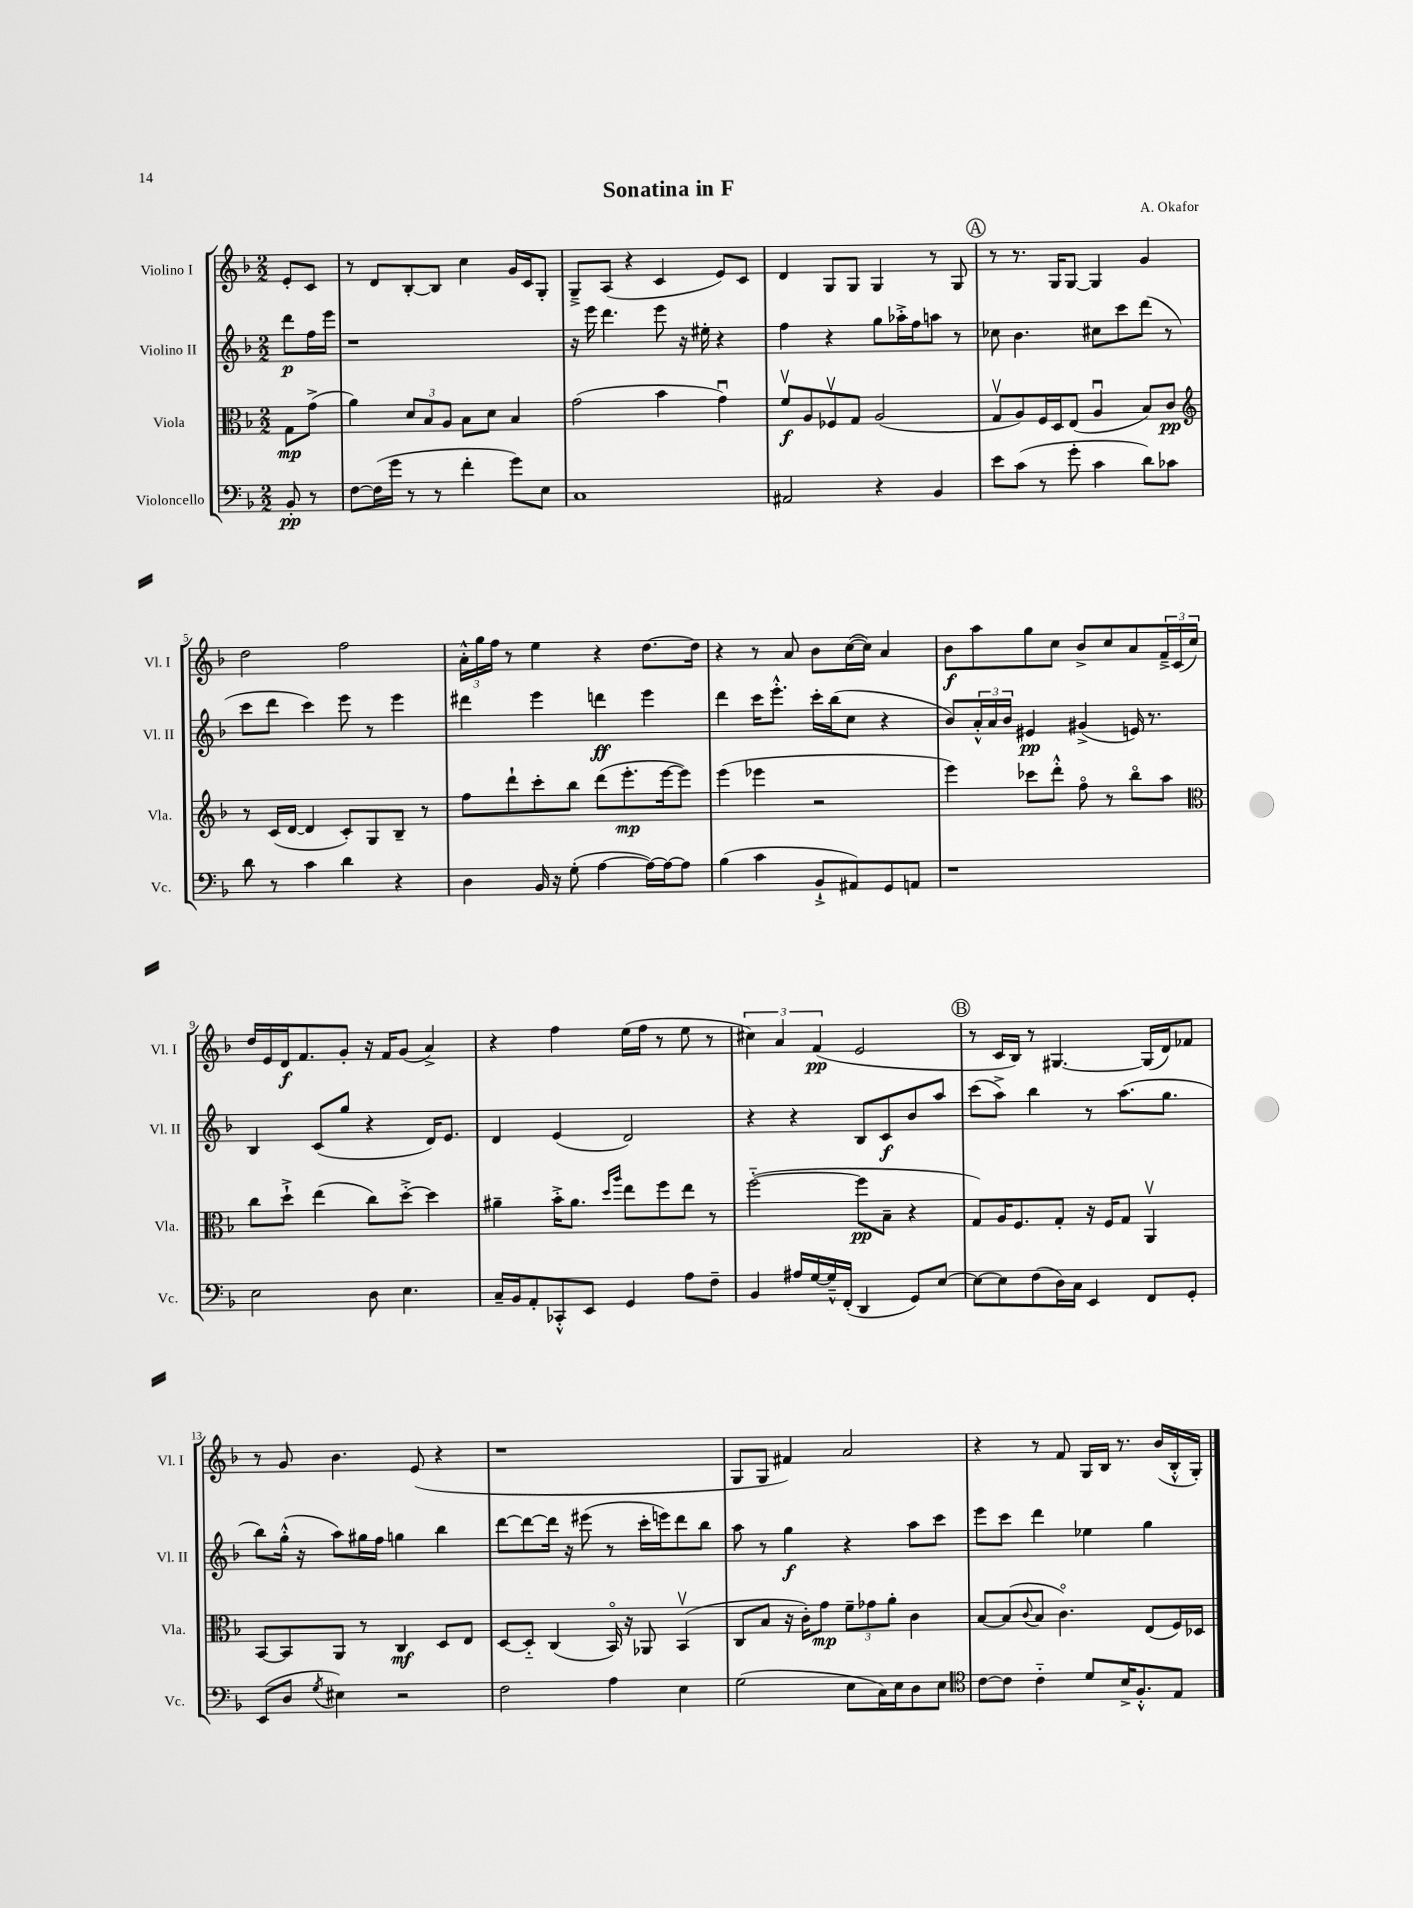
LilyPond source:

\header { title = "Sonatina in F" composer = "A. Okafor" }
<<
\new StaffGroup <<
\new Staff = "s0" \with { instrumentName = "Violino I" shortInstrumentName = "Vl. I" } {
    \clef treble \key f \major \numericTimeSignature \time 2/2 \partial 4
    e'8-. c'8 |
    r8 d'8 bes8~-. bes8 c''4 g'16 c'16 g8-. |
    g8---> a8( r4 c'4 e'8) c'8 |
    d'4 g8 g8 g4 r8 g8 |
    \mark \markup { \circle "A" } r8 r8. g16 g8~ g4 g'4 |
    d''2 f''2 |
    \tuplet 3/2 { a'16-.-^ g''16 f''16 } r8 e''4 r4 d''8.~ d''16 |
    r4 r8 a'8 bes'8 c''16~( c''16) a'4 |
    bes'8\f a''8 g''8 c''8 bes'8-> c''8 a'8 \tuplet 3/2 { f'16---> c'16( c''16) } |
    d''16 e'16 d'16\f f'8. g'8-. r16 f'16 g'8( a'4->) |
    r4 f''4 e''16( f''16 r8 e''8 r8 |
    \tuplet 3/2 { cis''4) a'4 f'4\pp( } e'2 |
    \mark \markup { \circle "B" } r8 c'16 bes16) r8 gis4.~ gis16( d'16) fes'8 |
    r8 g'8 bes'4. e'8( r4 |
    r1 |
    g8 g8 fis'4) a'2 |
    r4 r8 f'8 g16 bes16 r8. bes'16( bes16-.-^ g16-.) \bar "|." |
}
\new Staff = "s1" \with { instrumentName = "Violino II" shortInstrumentName = "Vl. II" } {
    \clef treble \key f \major \numericTimeSignature \time 2/2 \partial 4
    d'''8\p f''16 e'''16 |
    r1 |
    r16 e'''16 d'''4. e'''8 r16 eis''16-. r4 |
    f''4 r4 g''8 aes''16-.-> f''16 a''8 r8 |
    \mark \markup { \circle "A" } ces''8 bes'4. cis''8 c'''8 d'''8( r8 |
    c'''8 d'''8 c'''4) e'''8 r8 e'''4 |
    dis'''4 e'''4 d'''4\ff e'''4 |
    d'''4 c'''16 e'''8.-.-^ c'''16-. bes''16( c''8 r4 |
    bes'8) \tuplet 3/2 { a'16-.-^ a'16 bes'16 } eis'4\pp gis'4->( e'16) r8. |
    bes4 c'8( g''8 r4 d'16) e'8. |
    d'4 e'4( d'2) |
    r4 r4 bes8 c'8\f bes'8 a''8 |
    \mark \markup { \circle "B" } c'''8( a''8->) bes''4 r8 a''8.( g''8. |
    bes''8) g''16-.-^( r16 a''8) gis''16 f''16 g''4 bes''4 |
    d'''8~ d'''8~ d'''16 r16 eis'''8( r8 c'''16-. e'''16) d'''8 bes''8 |
    a''8 r8 g''4\f r4 a''8 c'''8 |
    e'''8 c'''8 d'''4 ees''4 g''4 \bar "|." |
}
\new Staff = "s2" \with { instrumentName = "Viola" shortInstrumentName = "Vla." } {
    \clef alto \key f \major \numericTimeSignature \time 2/2 \partial 4
    g8\mp g'8->( |
    a'4) \tuplet 3/2 { d'8 bes8 a8 } bes8 d'8 bes4 |
    g'2( bes'4 g'4\downbow) |
    f'8\upbow\f a8 fes8\upbow g8 a2( |
    \mark \markup { \circle "A" } g8\upbow a8) f16 d16 e8( a4\downbow bes8) c'8\pp |
    \clef treble r8 c'16( d'16~ d'4 c'8-.) g8 bes8-- r8 |
    f''8 d'''8-! c'''8-. bes''8 d'''8( e'''8.-.\mp e'''16~ e'''8) |
    e'''4( ees'''4 r2 |
    e'''4) ces'''8 d'''8-.-^ f''8\flageolet r8 bes''8\flageolet a''8 |
    \clef alto c''8 d''8-!-> e''4( c''8) d''8~-.-> d''4 |
    ais'4-- bes'16-.-> ais'8. \grace { d''16 a''16 } e''8 f''8 e''8 r8 |
    f''2~-_( f''8\pp bes8-- r4 |
    \mark \markup { \circle "B" } g8) a16 f8. g8-. r16 f16 g8 a,4\upbow |
    bes,8~ bes,8 a,8 r8 c4\mf d8 e8 |
    d8~ d8-_ c4( bes,16\flageolet) r16 aes,8 bes,4\upbow( |
    c8 bes8 r16 c'16-.) g'8\mp \tuplet 3/2 { f'8-- ges'8 a'8-. } c'4 |
    bes8~ bes8( \appoggiatura { c'8 } bes8 c'4.\flageolet) e8( f16) des16 \bar "|." |
}
\new Staff = "s3" \with { instrumentName = "Violoncello" shortInstrumentName = "Vc." } {
    \clef bass \key f \major \numericTimeSignature \time 2/2 \partial 4
    bes,8-.\pp r8 |
    f8~ f16( g'16 r8 r8 f'4-. g'8) e8 |
    c1 |
    ais,2 r4 bes,4 |
    \mark \markup { \circle "A" } e'8 c'8( r8 g'8-. c'4 d'8) ces'8 |
    d'8 r8 c'4 d'4 r4 |
    d4 bes,16 r16 g8-.( a4~ a16~) a16~ a8 |
    bes4( c'4 bes,8-!-> ais,8) g,8 a,8 |
    r1 |
    e2 d8 e4. |
    c16-- bes,16 a,8-. ces,8-.-^ e,8 g,4 a8 f8-- |
    bes,4 ais16 g16~ g16---^ f,16-.( d,4 g,8) e8~ |
    \mark \markup { \circle "B" } e8~ e8 f8( d16) c16 e,4 f,8 g,8-. |
    e,8( d8 \acciaccatura { g8 } eis4) r2 |
    f2 a4 e4 |
    g2( e8 c16) e16 d8 e8 |
    \clef tenor c'8~ c'8 c'4-_ d'8 bes16-> f8.-.-^ e8 \bar "|." |
}
>>
>>
